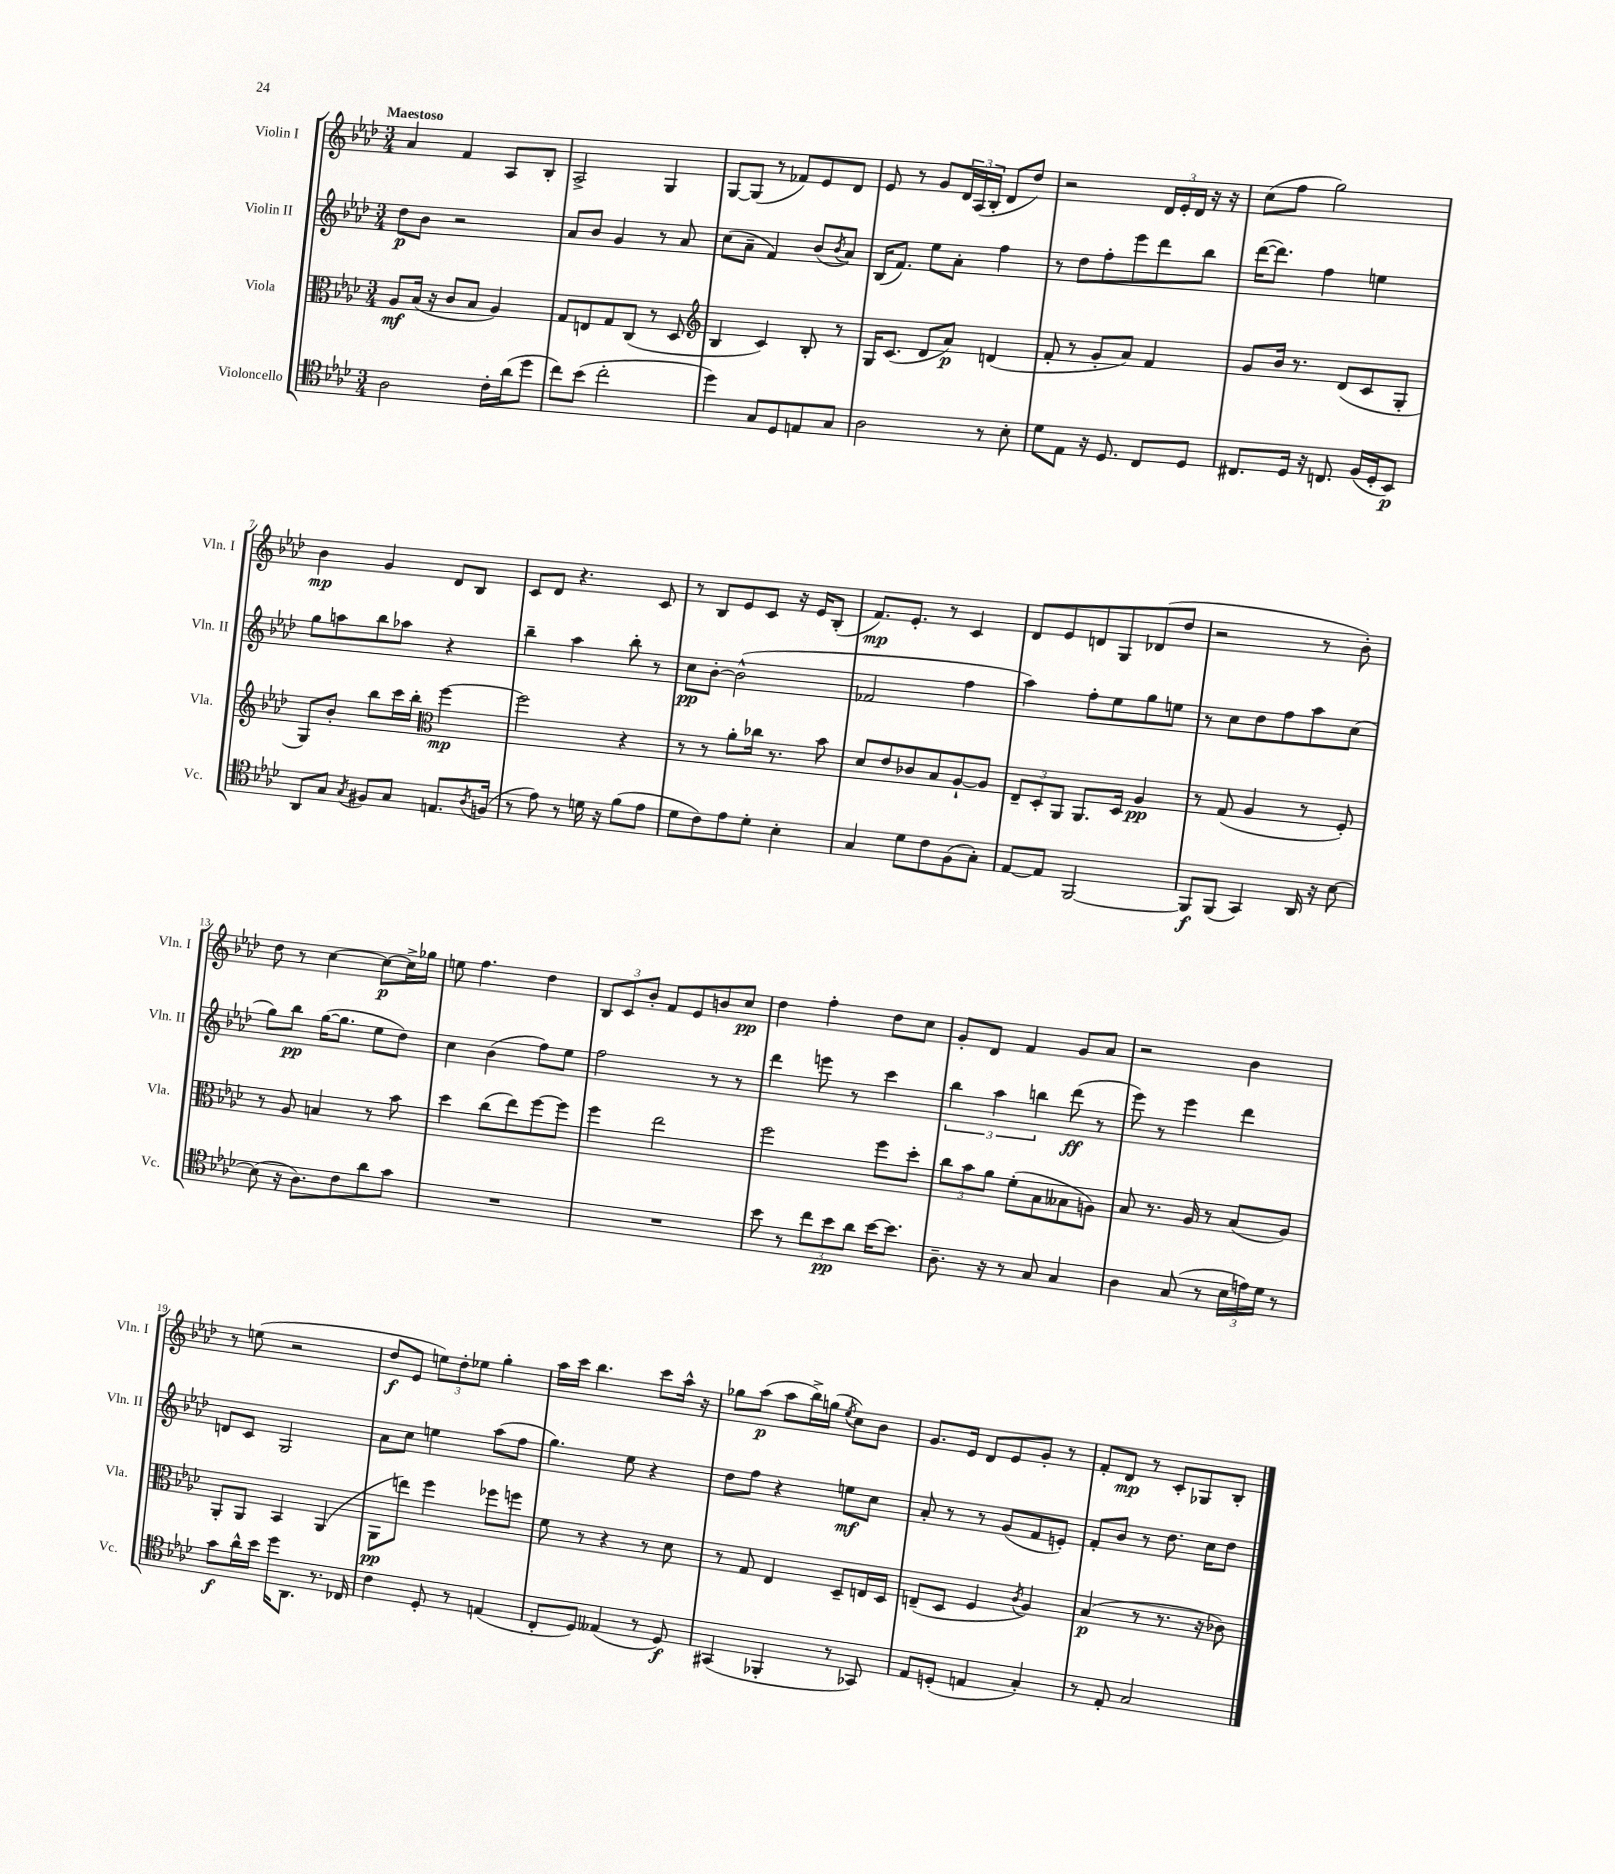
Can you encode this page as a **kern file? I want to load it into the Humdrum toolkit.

**kern	**kern	**kern	**kern
*staff4	*staff3	*staff2	*staff1
*clefC4	*clefC3	*clefG2	*clefG2
*k[b-e-a-d-]	*k[b-e-a-d-]	*k[b-e-a-d-]	*k[b-e-a-d-]
*M3/4	*M3/4	*M3/4	*M3/4
2A-	8A-	8dd-	4a-
.	(16B-	8b-	.
.	16r	.	.
.	8c	2r	4f
.	8B-	.	.
16c'	4A-)	.	8A-
(16a-	.	.	.
8dd-	.	.	8B-'
=	=	=	=
8cc)	8G	8a-	2A-^
(8b-	8E	8b-	.
2cc'	8G	4g	.
.	(8C	.	.
.	8r	8r	4G
.	8D-	8a-	.
=	=	=	=
*	*clefG2	*	*
4dd-)	4B-	(8cc	[8G
.	.	8a-~	(8G]
8G	4c)	4f)	8r
8D-	.	.	8f-)
8E	8B-'	(8b-	8e-
.	.	8qb-	.
8G	8r	8a-)	8d-
=	=	=	=
2A-	16G	(16B-	8e-
.	(8.c	8.f)	.
.	.	.	8r
.	8d-	8ee-	8g
.	8a-)	8a-'	24d-
.	.	.	(24A-
.	.	.	24B-'
8r	(4d	4ff	8d-
8B-'	.	.	8dd-)
=	=	=	=
8d-	8f'	8r	2r
8E-	8r	8dd-	.
16r	8g'	8ff'	.
8.D-	.	.	.
.	8a-)	8eee-	.
8C	4f	8ddd-	24d-
.	.	.	24e-'
.	.	.	24d-
8D-	.	8bb-	16r
.	.	.	16r
=	=	=	=
8.C#	8g	([16ddd-	(8cc
.	.	8.ddd-])	.
.	16b-	.	8ff
16D-	8.r	.	.
16r	.	4ff	2gg)
8.C	.	.	.
.	(8d-	.	.
(16F	8c	4ee	.
16D-'	.	.	.
8BB-)	8G'	.	.
=	=	=	=
8AA-	8G)	8gg	4b-
8G	8b-'	8aa	.
8qG	.	.	.
8F#	8bb-	8bb-	4g
8G	16ccc	8aa-	.
.	16bb-'	.	.
*	*clefC3	*	*
8.E	[4ff	4r	8d-
.	.	.	8B-
8qA-	.	.	.
(16F	.	.	.
=	=	=	=
8r	2ff]	4bb-~	8c
8e-)	.	.	8d-
8r	.	4aa-	4.r
16d	.	.	.
16r	.	.	.
(8f	4r	8bb-'	.
8e-	.	8r	8c
=	=	=	=
8d-	8r	8cc	8r
8c)	8r	[8b-'	8B-
8e-	8a-'	(2b-^^]	8e-
8d-'	16cc-	.	8c
.	8.r	.	.
4B-'	.	.	16r
.	.	.	16e-
.	8b-	.	(8B-'
=	=	=	=
4G	8d-	2f-	8.f)
.	8e-	.	.
.	.	.	8.e-'
8d-	8c-	.	.
8c	8B-	.	8r
(8F	[8A-`	4ff	4c
8G')	8A-]	.	.
=	=	=	=
[8E-	12E-~	4aa-)	8d-
.	12D-'	.	.
8E-]	.	.	8e-
.	12AA-	.	.
[2FF	8.AA-	8ff'	8d
.	.	8ee-	8G
.	16D-	.	.
.	4A-	8gg	(8d-
.	.	8ee	8dd-
=	=	=	=
8FF]	8r	8r	2r
(8FF	(8G	8cc	.
4GG)	4A-	8dd-	.
.	.	8ff	.
16AA-	8r	8aa-	8r
16r	.	.	.
[8B-	8F')	(8cc	8b-')
=	=	=	=
(8B-]	8r	8gg)	8dd-
16r	8A-	8bb-	8r
8.A-)	.	.	.
.	4B	([16gg	[4cc
.	.	8.gg]	.
8c	.	.	.
8a-	8r	8ee-	8cc_
8g	8b-	8dd-)	16cc^]
.	.	.	16gg-
=	=	=	=
2.r	4dd-	4cc	8ee
.	.	.	4.ff
.	(8cc	(4b-	.
.	8ee-)	.	.
.	[8ff	8ff)	4dd-
.	8ff]	8ee-	.
=	=	=	=
2.r	4ff	2ff	12B-
.	.	.	12c
.	.	.	12b-'
.	2ee-	.	8f
.	.	.	8e-
.	.	8r	8b
.	.	8r	8cc
=	=	=	=
8b-	2ff	4ddd-	4dd-
8r	.	.	.
12cc	.	8eee	4ff'
12b-	.	.	.
.	.	8r	.
12a-	.	.	.
[16b-	8ff	4ccc	8dd-
8.b-]	.	.	.
.	8dd-'	.	8cc
=	=	=	=
8.A-~	12cc	6bb-	8g'
.	12b-	.	.
.	.	.	8d-
.	12a-	6aa-	.
16r	.	.	.
8r	(8f'	.	4f
.	.	6bb	.
8G	8B-	.	.
4G	8B--	(8ddd-	8g
.	8A)	8r	8a-
=	=	=	=
4A-	8B-	8eee-)	2r
.	8.r	8r	.
(8G	.	4eee-	.
.	16A-	.	.
8r	8r	.	.
24B-	(8B-	4ddd-	4b-
24e)	.	.	.
24d-	.	.	.
8r	8A-)	.	.
=	=	=	=
8g	8AA-'	8d	8r
16a-^^	8AA-	8c	(8ee
16b-	.	.	.
16dd-	4BB-	2G	2r
8.AA-	.	.	.
8.r	(4AA-	.	.
16C-	.	.	.
=	=	=	=
4c	8AA-	8a-	8dd-
.	8ee)	8cc	8e-
8D-'	4ff	4ee	12ee)
.	.	.	12dd-'
8r	.	.	.
.	.	.	12ee-
(4E	8ff-	(8aa-	4gg'
.	8ff	8ff	.
=	=	=	=
8C'	8f	4.gg)	16aa-
.	.	.	16ccc
8D-)	8r	.	4.bb-
(4E--	4r	.	.
.	.	8ee-	.
8r	8r	4r	8ccc
8D-)	8d-	.	16aa-^^
.	.	.	16r
=	=	=	=
(4GG#	8r	8dd-	8gg-
.	8G	8ff	(8aa-
4FF-'	4E-	4r	8aa-
.	.	.	16bb-^)
.	.	.	(16gg
.	.	.	8qee-
8r	8D-~	8ee	8cc)
8GG-)	16E	8cc	8b-
.	16D-	.	.
=	=	=	=
8E-	(8E~	8a-'	8.g
(8D'	8D-	8r	.
.	.	.	16e-
4E	4F	8r	8d-
.	.	(8g	8e-
.	8qc	.	.
4G')	4A-)	8f	8g'
.	.	8e')	8r
=	=	=	=
8r	(4B-	8f'	8f'
8E-'	.	8b-	8d-
2G	8r	8r	8r
.	8.r	8.dd-	8c'
.	.	.	8G-
.	16r	16cc	.
.	8c-)	8dd-	8B-'
==	==	==	==
*-	*-	*-	*-
